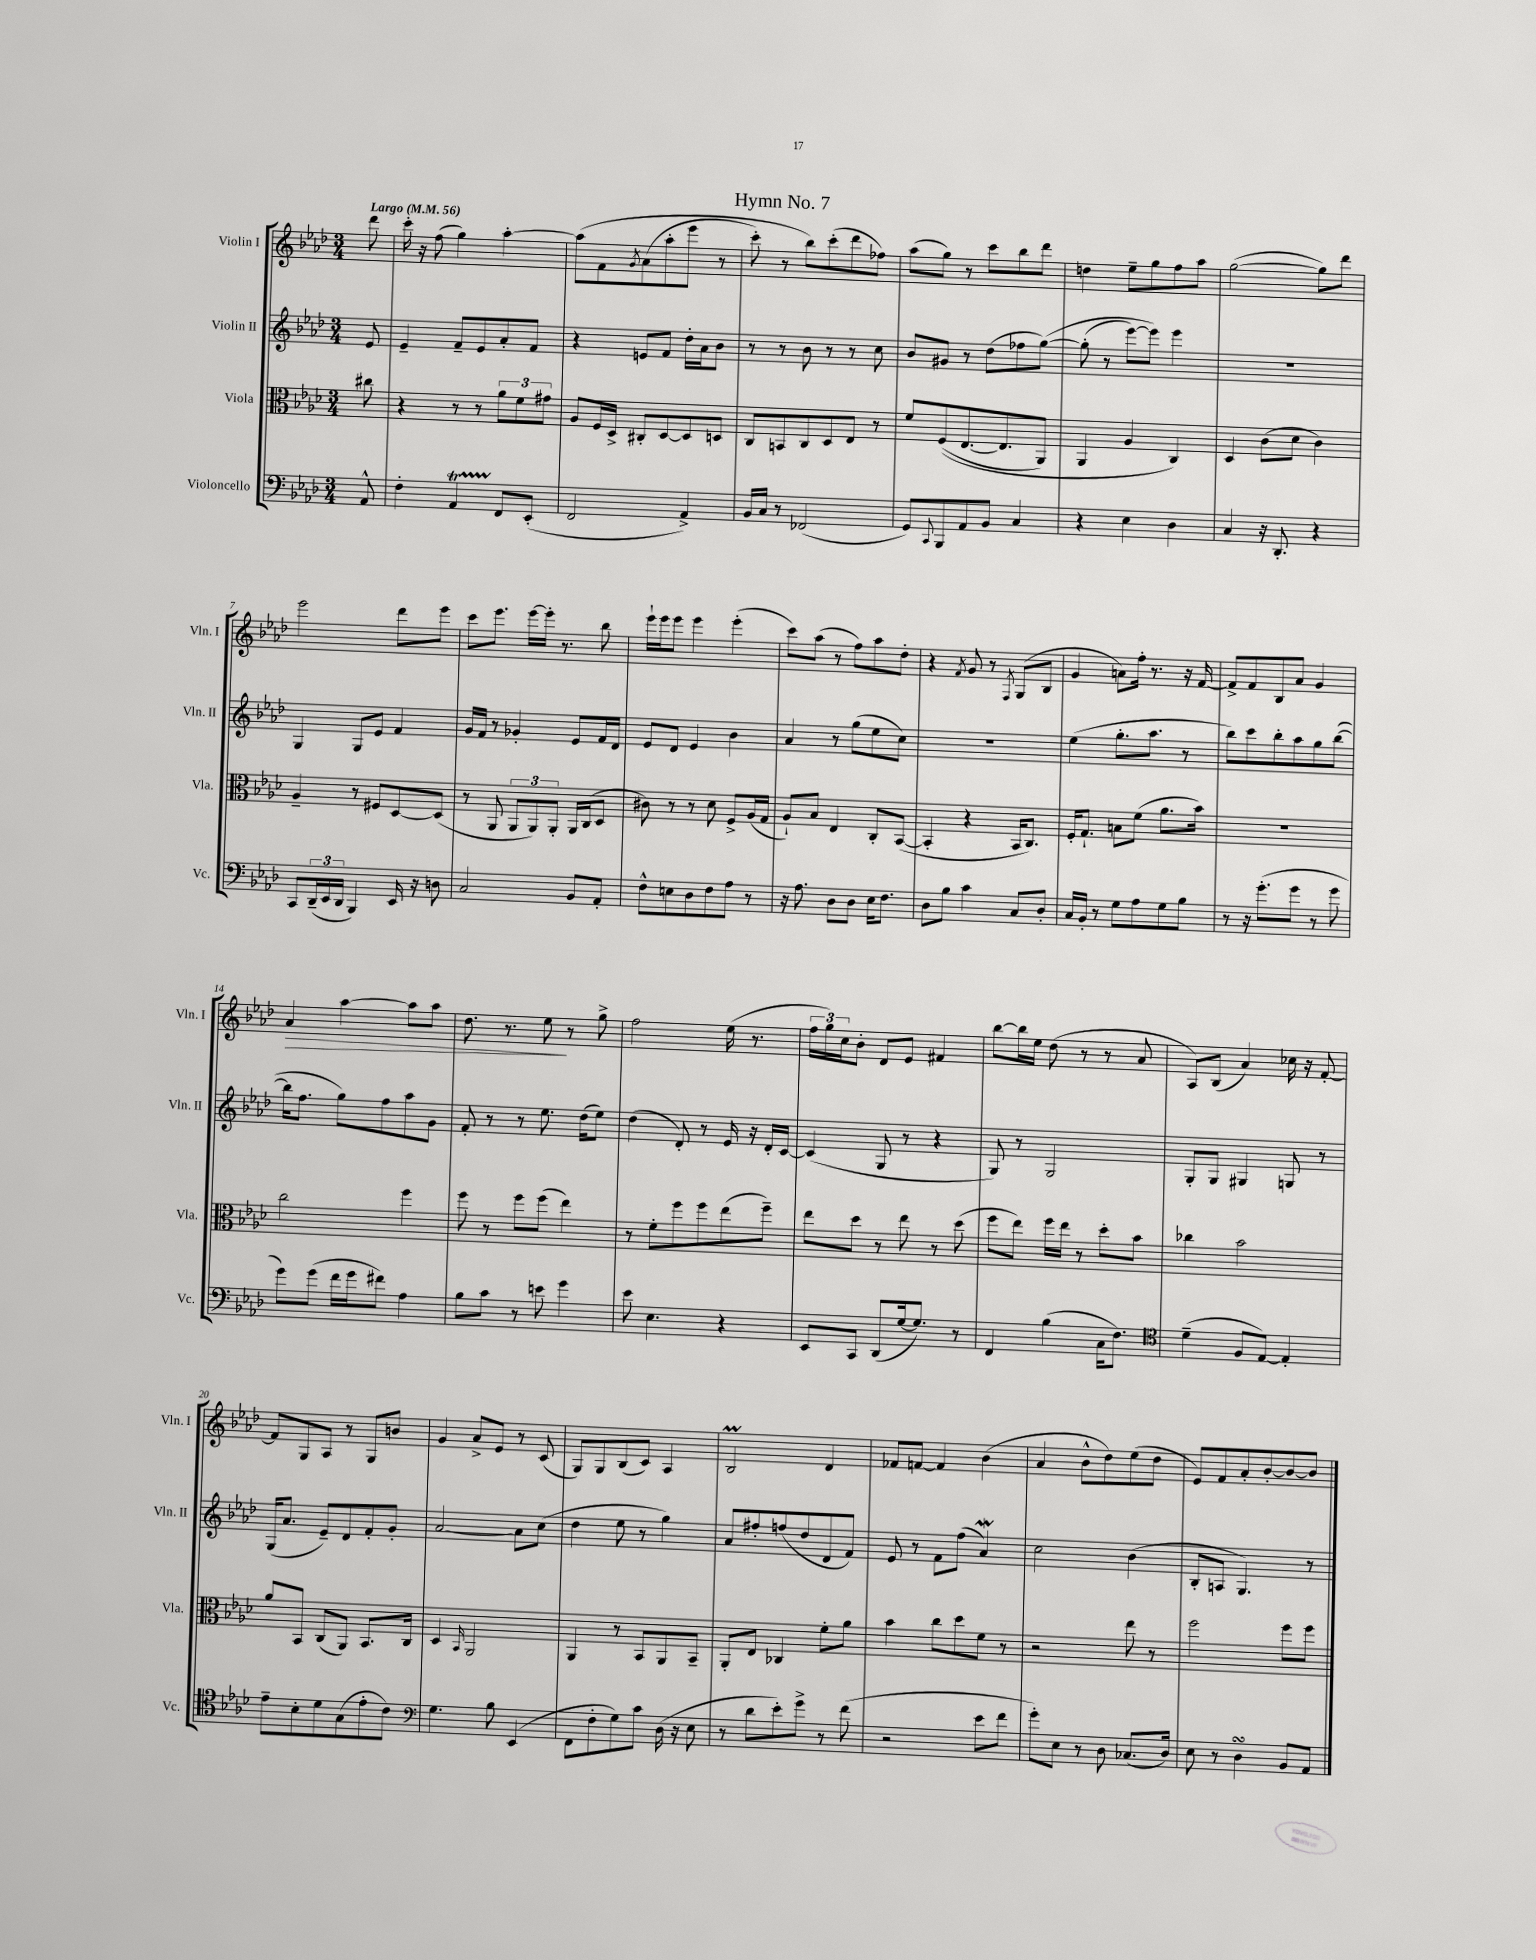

**kern	**kern	**kern	**kern	**dynam
*part4	*part3	*part2	*part1	*part1
*staff4	*staff3	*staff2	*staff1	*staff1
*I"Violoncello	*I"Viola	*I"Violin II	*I"Violin I	*
*I'Vc.	*I'Vla.	*I'Vln. II	*I'Vln. I	*
*clefF4	*clefC3	*clefG2	*clefG2	*
*k[b-e-a-d-]	*k[b-e-a-d-]	*k[b-e-a-d-]	*k[b-e-a-d-]	*
*M3/4	*M3/4	*M3/4	*M3/4	*
*MM56	*MM56	*MM56	*MM56	*
=	=	=	=	=
!	!	!	!LO:TX:a:B:t=Largo	!
8AA-^^/	8cc#X\	8e-/	8ddd-\	.
=1	=1	=1	=1	=1
4F'\	4r	4e-~/	16ccc'\	.
.	.	.	16r	.
.	.	.	(8ff\	.
4AA-T/	8r	8f~/L	4gg\)	.
.	8r	8e-/	.	.
8FF/L	12a-\L	8a-'/	[4aa-'\	.
.	12f\	.	.	.
(8EE-'/J	.	8f/J	.	.
.	12g#X\J	.	.	.
=2	=2	=2	=2	=2
2FF/	8A-/L	4r	(8aa-\L]	.
.	16F/L	.	8f\	.
.	16D-^/JJ	.	.	.
.	.	.	8qg/	.
.	8C#X'/L	8en/L	(8a-\	.
.	[8D-/	8f/J	8aa-'\	.
4AA-^/)	8D-/]	16dd-'\LL	8eee-\J	.
.	.	16a-\J	.	.
.	8Dn/J	8b-\J	8r	.
=3	=3	=3	=3	=3
16BB-/LL	8C/L	8r	8ccc'\)	.
16C/JJ	.	.	.	.
8r	8BBn/	8r	8r	.
(2FF-X/	8C/	8b-\	8bb-\L)	.
.	8D-/	8r	(8ccc'\	.
.	8E-/J	8r	8ddd-\	.
.	8r	8cc\	8ff-X\J)	.
=4	=4	=4	=4	=4
8GG/L)	8f/L	8b-/L	(8aa-\L	.
8qqCC/	.	.	.	.
8BBB-/	((8F/	8g#X/J	8gg\J)	.
8AA-/	[8.E-/	8r	8r	.
8BB-/J	.	(8dd-\L	8ccc\L	.
.	8.E-/]	.	.	.
4C/	.	8ff-X\	8bb-\	.
.	8AA-/J)	([8gg\J)	8ddd-\J	.
=5	=5	=5	=5	=5
4r	4AA-/	(8gg'\]	4ddn\	.
.	.	8r	.	.
4E-\	4A-/	[8eee-\L)	8ee-~\L	.
.	.	8eee-\J])	8gg\	.
4D-\	4C/)	4eee-\	8ff\	.
.	.	.	8aa-\J	.
=6	=6	=6	=6	=6
4C/	4D-/	2.r	([2gg\	.
16r	(8c\L	.	.	.
8.DD-'/	.	.	.	.
.	8d-\J	.	.	.
4r	4c\)	.	8gg\L])	.
.	.	.	8ddd-\J	.
!!LO:LB:g=z
=7	=7	=7	=7	=7
8CC/L	4A-~/	4G/	2eee-\	.
(24DD-~/L	.	.	.	.
24EE-/	.	.	.	.
24DD-/JJ	.	.	.	.
4BBB-/)	8r	8G/L	.	.
.	8F#X/L	8e-/J	.	.
16EE-/	[8D-/	4f/	8ddd-\L	.
16r	.	.	.	.
8Dn\	(8D-/J]	.	8eee-\J	.
=8	=8	=8	=8	=8
2C/	8r	16g/LL	8ccc\L	.
.	.	16f/JJ	.	.
.	8AA-/	8r	8.eee-\J	.
.	12AA-/L	4g-X'/	.	.
.	.	.	[16eee-\LL	.
.	12AA-/)	.	.	.
.	.	.	16eee-'\JJ]	.
.	12AA-'/J	.	.	.
.	.	.	8.r	.
8BB-/L	16AA-/LL	8e-/L	.	.
.	(16C/J	.	.	.
8AA-'/J	8D-/J	16f/L	8bb-\	.
.	.	16d-/JJ	.	.
=9	=9	=9	=9	=9
8F^^\L	8c#X\)	8e-/L	16eee-`\LL	.
.	.	.	16eee-\J	.
8En\	8r	8d-/J	8eee-\J	.
8D-\	8r	4e-/	4eee-\	.
8F\	8d-\	.	.	.
8A-\J	8F^/L	4b-\	(4eee-'\	.
8r	(16A-/L	.	.	.
.	16G/JJ	.	.	.
=10	=10	=10	=10	=10
16r	8A-`/L)	4a-/	8ccc\L)	.
8.A-\	.	.	.	.
.	8B-/J	.	(8aa-\J	.
8D-\L	4E-/	8r	8r	.
8D-\J	.	(8gg\L	8ff\L)	.
16E-\KL	8C'/L	8ee-\	8aa-\	.
8.F\J	.	.	.	.
.	([8BB-/J	8cc\J)	8dd-'\J	.
=11	=11	=11	=11	=11
8D-\L	4BB-'/]	2.r	4r	.
8B-\J	.	.	.	.
.	.	.	8qf/	.
4c\	4r	.	8g/	.
.	.	.	8r	.
.	.	.	8qF/	.
8C/L	16BB-/KL	.	(8G/L	.
.	8.C/J)	.	.	.
8D-'/J	.	.	8B-/J	.
=12	=12	=12	=12	=12
16C/LL	16F'/KL	(4ee-\	4g/	.
16BB-'/JJ	8.G`/J	.	.	.
8r	.	.	.	.
8G\L	8Bn\L	8.gg'\L	8an\L)	.
8A-\	(8f\J	.	16ff'\Jk	.
.	.	8.aa-\J	8.r	.
8G\	8.a-\L	.	.	.
8B-\J	.	8r	16r	.
.	16b-\Jk)	.	[16f/	.
=13	=13	=13	=13	=13
8r	2.r	8bb-\L)	8f^/L]	.
16r	.	8ccc\	8f/	.
(8.g'\L	.	.	.	.
.	.	8bb-'\	8B-/	.
8g\J	.	8aa-\	8a-/J	.
8r	.	8gg\	4g/	.
8g\	.	([8bb-\J	.	.
!!LO:LB:g=z
=14	=14	=14	=14	=14
!	!	!	!	!LO:HP:b
8g\L)	2cc\	16bb-\KL]	4a-/	>
.	.	8.ff\J	.	.
(8g\J	.	.	.	.
16f\LL	.	8gg\L)	[4aa-\	.
16g\J	.	.	.	.
8f#X\J)	.	8ff\	.	.
4A-\	4ff\	8aa-\	8aa-\L]	.
.	.	8g\J	8aa-\J	.
=15	=15	=15	=15	=15
8B-\L	8ff\	8f'/	8.dd-\	.
8c\J	8r	8r	.	.
.	.	.	8.r	.
8r	8ff\L	8r	.	.
8en\	(8ff\J	8.ee-\	8ee-\	.
4g\	4ee-\)	.	8r	]
.	.	(16dd-\KL	.	.
.	.	8ee-\J)	8gg^\	.
=16	=16	=16	=16	=16
8e-\	8r	(4dd-\	2ff\	.
4.E-\	8f'\L	.	.	.
.	8ff\	8d-'/)	.	.
.	8ff\	8r	.	.
4r	(8ee-\	16e-/	(16ee-\	.
.	.	16r	8.r	.
.	8ff~\J)	16d-'/LL	.	.
.	.	[16c/JJ	.	.
=17	=17	=17	=17	=17
8EE-/L	8ee-\L	(4c/]	24ff\LL	.
.	.	.	24gg\)	.
.	.	.	24cc\J	.
8CC/J	8dd-\J	.	8b-'\J	.
(8DD-/L	8r	8G/	8d-/L	.
[16G/k	8ee-\	8r	8e-/J	.
8.G/J])	.	.	.	.
.	8r	4r	4f#X/	.
8r	(8dd-\	.	.	.
=18	=18	=18	=18	=18
4FF/	8ff\L	8G/)	[8bb-\L	.
.	8ee-\J)	8r	16bb-\L]	.
.	.	.	16ee-\JJ	.
(4B-\	16ff\LL	2G/	(8dd-\	.
.	16ee-\JJ	.	.	.
.	8r	.	8r	.
16C\KL	8dd-'\L	.	8r	.
8.F\J)	.	.	.	.
.	8b-\J	.	8a-/	.
=19	=19	=19	=19	=19
*clefC4	*	*	*	*
(4d-~\	4cc-X\	8G'/L	8A-/L)	.
.	.	8G/J	(8B-/J	.
8F/L	2b-\	4G#X/	4a-/)	.
[8E-/J)	.	.	.	.
4E-'/]	.	8Gn/	16cc-X\	.
.	.	.	16r	.
.	.	8r	[8f'/	.
!!LO:LB:g=z
=20	=20	=20	=20	=20
8e-~\L	8a-/L	(16G/KL	8f/L]	.
.	.	8.a-/J	.	.
8B-'\	8BB-/J	.	8G/	.
8d-\	(8C/L	8e-~/L)	8A-/J	.
(8G\	8AA-/J)	8d-/	8r	.
8e-'\	8.BB-/L	8f'/	8G/L	.
8c\J)	.	8g'/J	8bn/J	.
.	16C/Jk	.	.	.
=21	=21	=21	=21	=21
*clefF4	*	*	*	*
4.G\	4D-/	[2a-/	4g/	.
.	16qqBB-/	.	.	.
.	2AA-/	.	8a-^/L	.
8B-\	.	.	8e-/J	.
(4EE-/	.	8a-\L]	8r	.
.	.	(8cc\J	(8c/	.
=22	=22	=22	=22	=22
8FF\L	4AA-/	4dd-\	8G/L)	.
8F'\	.	.	8G/	.
8G\)	8r	8ee-\	(8B-/	.
8c\J	8BB-/L	8r	8c/J)	.
(16D-\	8AA-/	4gg\)	4A-/	.
16r	.	.	.	.
8E-\	8BB-~/J	.	.	.
=23	=23	=23	=23	=23
8r	8AA-'/L	8a-/L	2B-M/	.
8d-\L	8E-/J	8ff#X'/	.	.
8e-'\)	4C-X/	(8ffn/	.	.
8g^\J	.	8dd-/	.	.
8r	8f'\L	8d-/	4d-/	.
(8f\	8a-\J	8f/J)	.	.
=24	=24	=24	=24	=24
2r	4b-\	8e-/	8f-X/L	.
.	.	8r	[8fn/J	.
.	8cc\L	8f\L	4f/]	.
.	8dd-\	(8ff\J	.	.
8e-\L	8f\J	4a-w/)	(4b-\	.
8f\J	8r	.	.	.
=25	=25	=25	=25	=25
8g'\L)	2r	2cc\	4a-/	.
8E-\J	.	.	.	.
8r	.	.	8b-^^\L	.
8D-\	.	.	8dd-\)	.
(8.C-X/L	8ee-\	(4b-\	(8ee-\	.
.	8r	.	8dd-\J	.
16D-/Jk)	.	.	.	.
=26	=26	=26	=26	=26
8E-\	2ff\	8B-'/L	8e-/L)	.
8r	.	8An/J	8f/	.
4D-sSSs\	.	4.G/)	8a-'/	.
.	.	.	[8b-'/	.
8BB-/L	8ff\L	.	8b-/_	.
8AA-/J	8ff\J	8r	8b-/J]	.
==	==	==	==	==
*-	*-	*-	*-	*-
